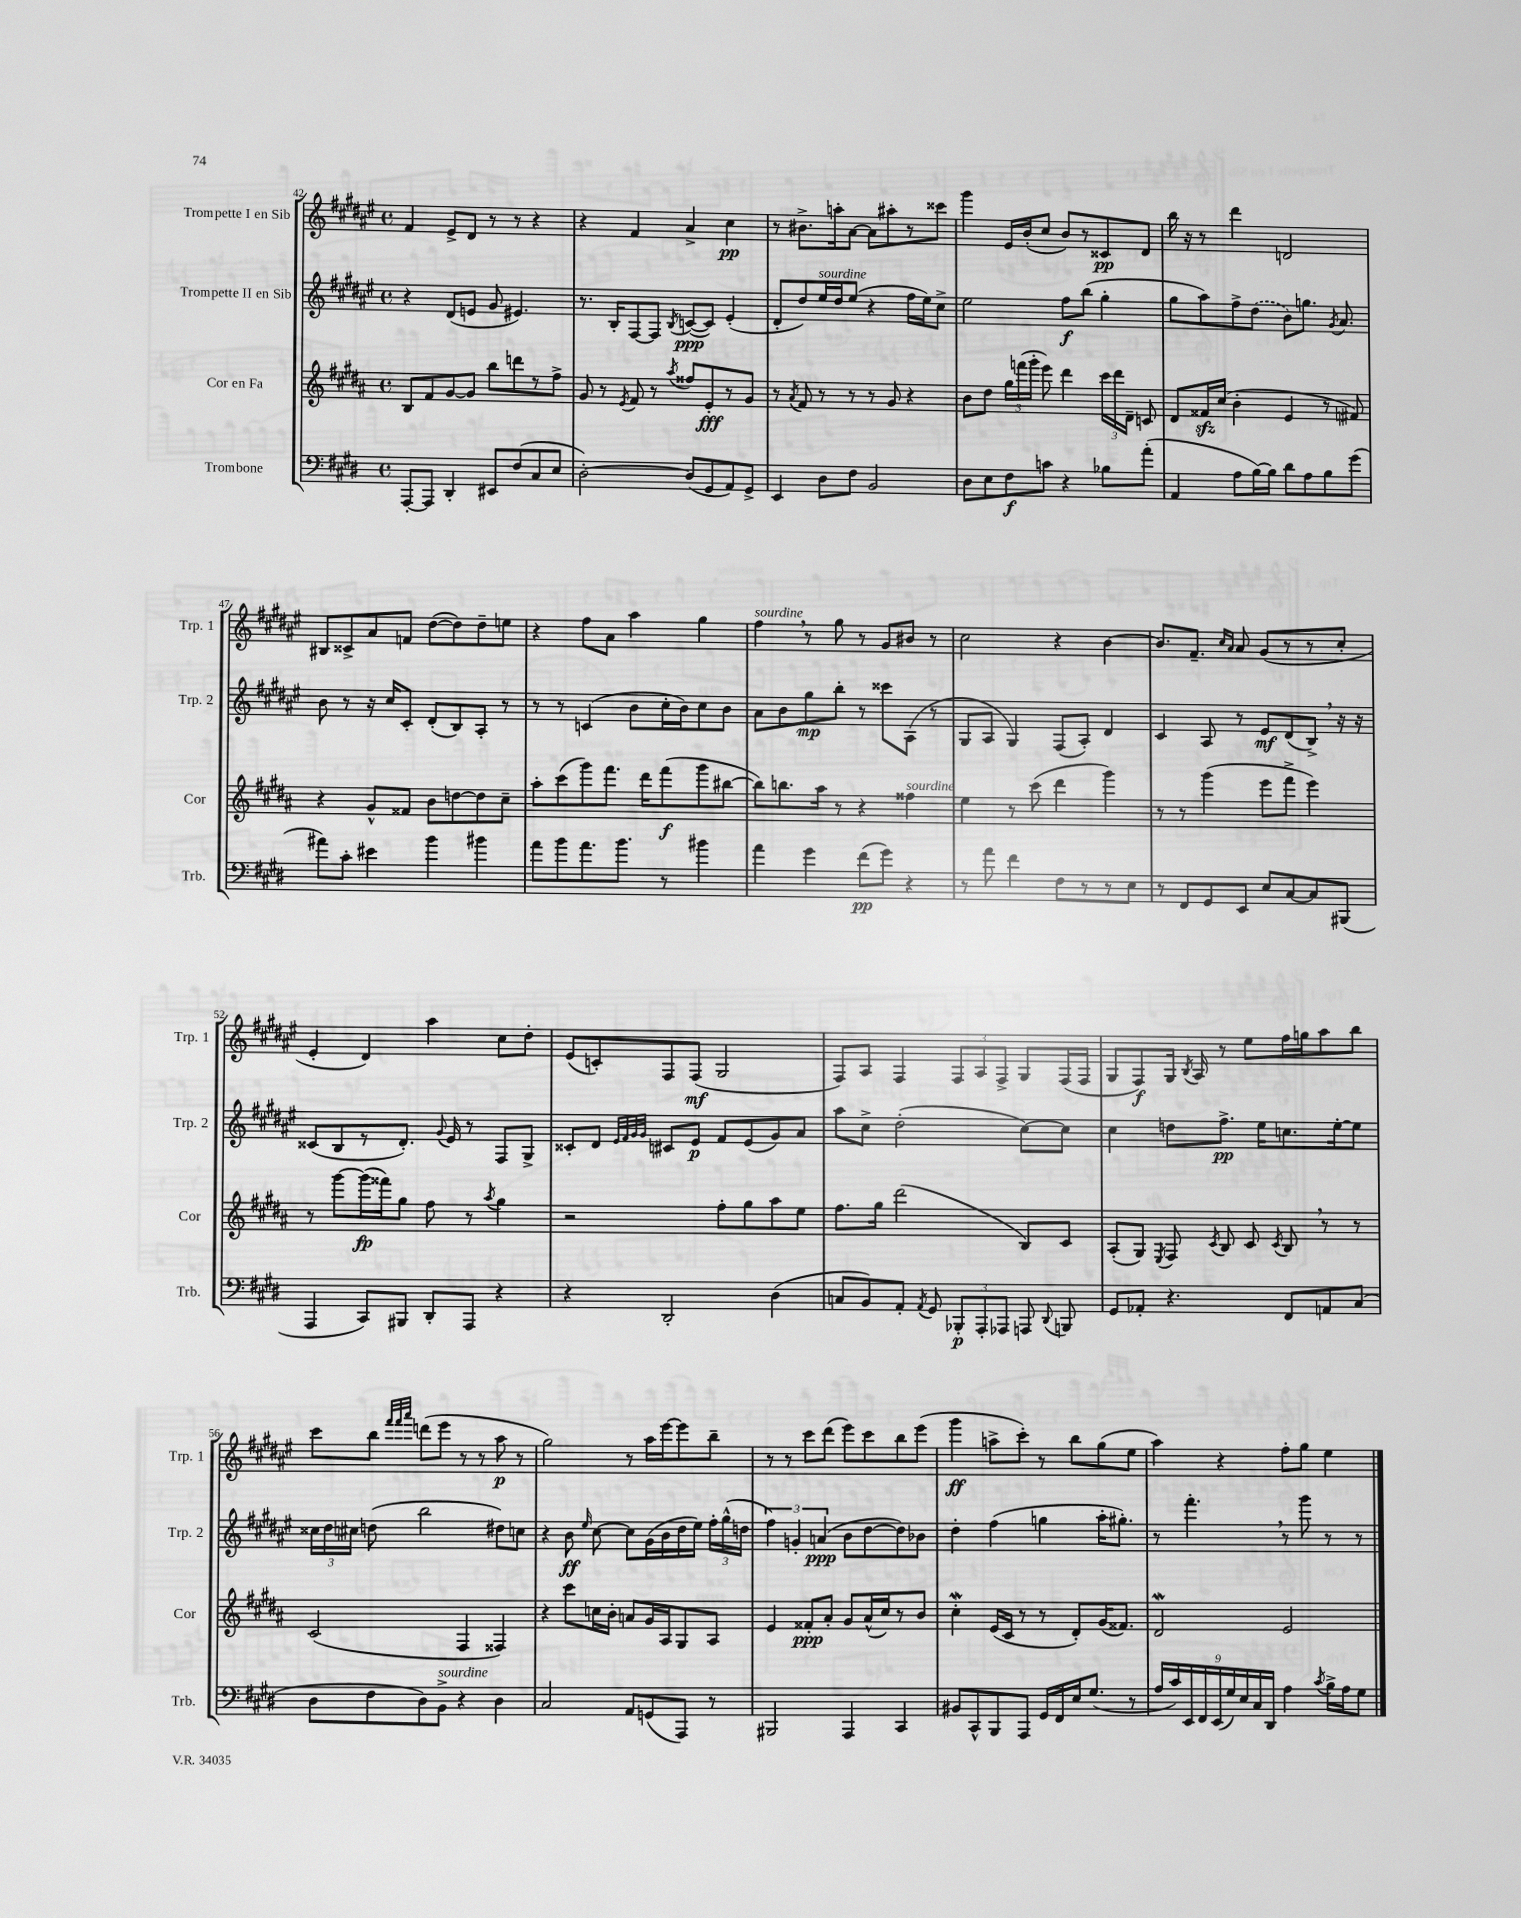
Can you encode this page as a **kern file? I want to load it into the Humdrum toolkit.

**kern	**dynam	**kern	**dynam	**kern	**dynam	**kern	**dynam
*part4	*part4	*part3	*part3	*part2	*part2	*part1	*part1
*staff4	*staff4	*staff3	*staff3	*staff2	*staff2	*staff1	*staff1
*I"Trombone	*	*I"Cor en Fa	*	*I"Trompette II en Sib	*	*I"Trompette I en Sib	*
*I'Trb.	*	*I'Cor	*	*I'Trp. 2	*	*I'Trp. 1	*
*clefF4	*	*clefG2	*	*clefG2	*	*clefG2	*
*k[f#c#g#d#]	*	*k[f#c#g#d#a#]	*	*k[f#c#g#d#a#e#]	*	*k[f#c#g#d#a#e#]	*
*M4/4	*	*M4/4	*	*M4/4	*	*M4/4	*
*met(c)	*	*met(c)	*	*met(c)	*	*met(c)	*
=42	=42	=42	=42	=42	=42	=42	=42
[8AAA'/L	.	8B/L	.	4r	.	4f#/	.
8AAA/J]	.	8f#/	.	.	.	.	.
4DD#'/	.	[8g#/	.	(8d#/L	.	8e#^/L	.
.	.	8g#/J]	.	8en/J	.	8d#/J	.
8EE#X/L	.	8bb\L	.	8g#/	.	8r	.
(8F#/	.	8dddn\	.	4.e#X/)	.	8r	.
8C#/	.	8r	.	.	.	4r	.
8E/J	.	8ff#^\J	.	.	.	.	.
=43	=43	=43	=43	=43	=43	=43	=43
[2D#'\)	.	8g#/	.	8.r	.	4r	.
.	.	8r	.	.	.	.	.
.	.	.	.	16B'/KL	.	.	.
.	.	8qe/	.	.	.	.	.
.	.	8f#/	.	[8F#/	.	4f#/	.
.	.	8r	.	8F#/J]	.	.	.
.	.	8qaa#/	.	8qB/	.	.	.
(8D#/L]	.	8ff##X/L	.	([8cn/L	ppp	4a#^/	.
8GG#/	.	8e'/	fff	8c/J])	.	.	.
8AA/)	.	8r	.	(4e#'/	.	4cc#\	pp
8GG#^/J	.	8g#/J	.	.	.	.	.
=44	=44	=44	=44	=44	=44	=44	=44
4EE/	.	8r	.	8d#'/L	.	8r	.
.	.	8qa#/	.	.	.	.	.
.	.	8f#/	.	8dd#/)	.	8.b#X^\L	.
!	!	!	!	!LO:TX:a:i:t=sourdine	!	!	!
8D#\L	.	8r	.	16ee#/L	.	.	.
.	.	.	.	16dd#/J	.	16aan'\k	.
8F#\J	.	8r	.	(8ee#/J	.	[8a#\J	.
2BB/	.	8r	.	4r	.	8a#\L]	.
.	.	8g#/	.	.	.	8aa#X'\	.
.	.	4r	.	16ff#\LL	.	8r	.
.	.	.	.	16ee#\J)	.	.	.
.	.	.	.	8cc#^\J	.	8ccc##X\J	.
=45	=45	=45	=45	=45	=45	=45	=45
8D#\L	.	8b\L	.	2ee#\	.	4ggg#\	.
8E\	.	8dd#\J	.	.	.	.	.
8F#\	f	24gg#\LL	.	.	.	16e#/LL	.
.	.	(24fffn\	.	.	.	.	.
.	.	.	.	.	.	(16b'/J	.
.	.	24ggg#'\JJ	.	.	.	.	.
8cn\J	.	8eee\)	.	.	.	8cc#/J	.
4r	.	4ddd#\	.	8ff#\L	f	8b/L)	.
.	.	.	.	(8bb\J	.	8r	.
8B-X\L	.	24ccc#\LL	.	4gg#'\	.	8c##X/	pp
.	.	24ddd#\	.	.	.	.	.
.	.	24d#~\JJ	.	.	.	.	.
(8a'\J	.	8cn/	.	.	.	8d#/J	.
=46	=46	=46	=46	=46	=46	=46	=46
4AA/	.	8d#/L	.	8gg#\L	.	16bb\	.
.	.	.	.	.	.	16r	.
.	.	16f##Xzz/L	.	8aa#\)	.	8r	.
.	.	(16cc#/JJ	.	.	.	.	.
8A\L	.	4b'\	.	8ff#^\	.	4ddd#\	.
[16B\L)	.	.	.	(8dd#\J	.	.	.
16B\JJ]	.	.	.	.	.	.	.
8d#\L	.	4e/	.	8b\L)	.	2dn/	.
8A\	.	.	.	8.ggn\J	.	.	.
8B\	.	8r	.	.	.	.	.
.	.	.	.	8qg#/	.	.	.
.	.	.	.	8.a#/	.	.	.
(8g#\J	.	8f#X/)	.	.	.	.	.
!!LO:LB:g=z
=47	=47	=47	=47	=47	=47	=47	=47
8a#X\L)	.	4r	.	8b\	.	8B#X/L	.
8c#'\J	.	.	.	8r	.	8c##X^/	.
4e#X\	.	8g#^^/L	.	16r	.	8a#/	.
.	.	.	.	16cc#/KL	.	.	.
.	.	8f##X/J	.	8c#'/J	.	8fn/J	.
4b\	.	8b\L	.	(8d#'/L	.	([8dd#\L	.
.	.	[8ddn\	.	8B/)	.	8dd#\])	.
4b#X\	.	8dd\]	.	8A#'/J	.	8dd#~\	.
.	.	8cc#~\J	.	8r	.	8een\J	.
=48	=48	=48	=48	=48	=48	=48	=48
8a\L	.	8aa#'\L	.	8r	.	4r	.
8b\	.	(8ccc#\	.	8r	.	.	.
8.a\	.	8ggg#\)	.	(4cn/	.	8ff#\L	.
.	.	8.fff#\J	.	.	.	8a#\J	.
8.b\J	.	.	.	.	.	.	.
.	.	.	.	8b\L	.	4aa#\	.
.	.	16ddd#\KL	.	.	.	.	.
8r	.	(8fff#\	f	16cc#'\L	.	.	.
.	.	.	.	16b\J)	.	.	.
4b#X\	.	8ggg#\	.	8cc#\	.	4gg#\	.
.	.	[8bb#X\J	.	8b\J	.	.	.
=49	=49	=49	=49	=49	=49	=49	=49
!	!	!	!	!	!	!LO:TX:a:i:t=sourdine	!
4a\	.	8bb#\L])	.	8a#\L	.	4ff#,\	.
.	.	8.bbn\	.	8b\	.	.	.
4g#\	.	.	.	8gg#\	mp	8r	.
.	.	16aa#\Jk	.	.	.	.	.
.	.	8r	.	8bb'\J	.	8gg#\	.
(8f#\L	pp	4r	.	8r	.	8r	.
8g#\J)	.	.	.	8ccc##X\L	.	8g#/L	.
!	!	!LO:TX:a:i:t=sourdine	!	!	!	!	!
4r	.	4ff##X\	.	(8A#\J	.	8b#X/J	.
.	.	.	.	8r	.	8r	.
=50	=50	=50	=50	=50	=50	=50	=50
8r	.	4ee\	.	8G#/L	.	2cc#\	.
8a\	.	.	.	8A#/J	.	.	.
4f#\	.	8r	.	4G#/)	.	.	.
.	.	(8ccc#\	.	.	.	.	.
8F#\L	.	4ddd#\	.	(8F#/L	.	4r	.
8r	.	.	.	8A#'/J)	.	.	.
8r	.	4ggg#\)	.	4d#/	.	[4b\	.
8E\J	.	.	.	.	.	.	.
=51	=51	=51	=51	=51	=51	=51	=51
8r	.	8r	.	4c#/	.	8.b/L]	.
8FF#/L	.	8r	.	.	.	.	.
.	.	.	.	.	.	8.f#~/J	.
8GG#/	.	(4ggg#\	.	8A#/	.	.	.
.	.	.	.	.	.	16qqcc#/LL	.
.	.	.	.	.	.	16qqa#/JJ	.
8EE/J	.	.	.	8r	.	8a#/	.
8E/L	.	8eee\L	.	8e#/L	mf	(8g#/L	.
[8C#/	.	8fff#^\J	.	(8d#/	.	8r	.
8C#/]	.	4eee\)	.	8B^,/J)	.	8r	.
(8BBB#X/J	.	.	.	16r	.	8cc#'/J	.
.	.	.	.	16r	.	.	.
!!LO:LB:g=z
=52	=52	=52	=52	=52	=52	=52	=52
4AAA/	.	8r	.	(8c##X/L	.	4e#'/	.
.	.	[8ggg#\L	.	8B/	.	.	.
8CC#/L)	.	(16ggg#\L]	fp	8r	.	4d#/)	.
.	.	16fff##X\J)	.	.	.	.	.
8BBB#X/J	.	8gg#\J	.	8.d#'/J)	.	.	.
8DD#'/L	.	8ff#\	.	.	.	4aa#\	.
.	.	.	.	8qqg#/	.	.	.
.	.	.	.	16e#/	.	.	.
8AAA/J	.	8r	.	8r	.	.	.
.	.	8qaa#/	.	.	.	.	.
4r	.	4gg#\	.	8F#/L	.	8cc#\L	.
.	.	.	.	8G#^/J	.	8dd#'\J	.
=53	=53	=53	=53	=53	=53	=53	=53
4r	.	2r	.	8c##X'/L	.	(8e#/L	.
.	.	.	.	8d#/J	.	8cn'/)	.
.	.	.	.	32qqe#/LLL	.	.	.
.	.	.	.	32qqf#/	.	.	.
.	.	.	.	32qqg#/	.	.	.
.	.	.	.	32qqg#/JJJ	.	.	.
2DD#'/	.	.	.	8c#X/L	.	8F#/	.
.	.	.	.	8e#/J	p	(8F#/J	mf
.	.	8ff#'\L	.	8f#/L	.	2G#/	.
.	.	8gg#\	.	(8e#/	.	.	.
(4D#\	.	8aa#\	.	8g#/)	.	.	.
.	.	8ee\J	.	8a#/J	.	.	.
=54	=54	=54	=54	=54	=54	=54	=54
8Cn/L	.	8.ff#\L	.	8aa#\L	.	8F#/L)	.
8BB/)	.	.	.	8cc#^\J	.	8A#/J	.
.	.	16gg#\Jk	.	.	.	.	.
8AA'/J	.	(2ddd#\	.	(2dd#'\	.	4F#/	.
8qAA/	.	.	.	.	.	.	.
8GG#/	.	.	.	.	.	.	.
12BBB-X'/L	p	.	.	.	.	12F#/L	.
12AAA'/	.	.	.	.	.	12A#/	.
12AAA-X/J	.	.	.	.	.	12F#^/J	.
8AAAn/	.	8B/L)	.	[8cc#\L)	.	8G#/L	.
8qqDD#/	.	.	.	.	.	.	.
8BBBn/	.	8c#/J	.	8cc#\J]	.	(16F#/L	.
.	.	.	.	.	.	16F#/JJ	.
=55	=55	=55	=55	=55	=55	=55	=55
8GG#/L	.	(8A#'/L	.	4cc#\	.	8G#/L	.
8AA-X'/J	.	8G#/J)	.	.	.	8F#/)	f
.	.	8qE/	.	.	.	.	.
4.r	.	8F#/	.	8ddn\L	.	16G#/Jk	.
.	.	.	.	.	.	8qB/	.
.	.	.	.	.	.	16A#/	.
.	.	8qc#/	.	.	.	.	.
.	.	8B/	.	8.ff#^\J	pp	8r	.
.	.	8c#/	.	.	.	8ee#\L	.
.	.	.	.	16ee#\KL	.	.	.
.	.	8qc#/	.	.	.	.	.
8FF#/L	.	8B,/	.	8.ccn\	.	16ff#\L	.
.	.	.	.	.	.	16ggn\J	.
8AAn/	.	8r	.	.	.	8aa#\	.
.	.	.	.	[16ee#'\k	.	.	.
(8C#/J	.	8r	.	8ee#\J]	.	8bb\J	.
!!LO:LB:g=z
=56	=56	=56	=56	=56	=56	=56	=56
8D#\L	.	(2c#/	.	24cc##X\LL	.	8ccc#\L	.
.	.	.	.	24dd#\	.	.	.
.	.	.	.	24cc#X\JJ	.	.	.
8F#\	.	.	.	(8ddn\	.	8bb\J	.
.	.	.	.	.	.	32qqfff#/LLL	.
.	.	.	.	.	.	32qqfff#/	.
.	.	.	.	.	.	32qqaaa#/JJJ	.
8D#\)	.	.	.	2bb\	.	(8dddn\L	.
!LO:TX:a:i:t=sourdine	!	!	!	!	!	!	!
8BB^\J	.	.	.	.	.	8eee#\J	.
4r	.	4F#/	.	.	.	8r	.
.	.	.	.	.	.	8r	.
4D#\	.	4F##X/)	.	8dd#X\L)	.	8aa#\	p
.	.	.	.	8ccn\J	.	8r	.
=57	=57	=57	=57	=57	=57	=57	=57
2C#/	.	4r	.	4r	.	2gg#\)	.
.	.	8ccc#\L	.	8b\	ff	.	.
.	.	.	.	16qqee#/	.	.	.
.	.	16ccn\L	.	[8cc#\	.	.	.
.	.	16b'\JJ	.	.	.	.	.
8AA/L	.	8an/L	.	8cc#\L]	.	8r	.
(8GGn/	.	16g#/L	.	(16g#\L	.	16aa#\LL	.
.	.	16A#/J	.	16b\	.	[16eee#\J	.
8AAA/J)	.	8G#/	.	16dd#\	.	8eee#\]	.
.	.	.	.	16ee#\JJ)	.	.	.
8r	.	8A#/J	.	24ff#'\LL	.	8bb~\J	.
.	.	.	.	(24gg#^^\	.	.	.
.	.	.	.	24ddn\JJ	.	.	.
=58	=58	=58	=58	=58	=58	=58	=58
2BBB#X/	.	4e/	.	6ff#\)	.	8r	.
.	.	.	.	.	.	8r	.
.	.	.	.	6gn'/	.	.	.
.	.	8f##X'/L	ppp	.	.	8ccc#\L	.
.	.	.	.	(6an/	ppp	.	.
.	.	8a#'/J	.	.	.	(8ddd#\J	.
4AAA/	.	8g#/L	.	8b\L	.	8eee#\L)	.
.	.	(16a#^^/L	.	[8dd#\	.	8ccc#\	.
.	.	16cc#/J)	.	.	.	.	.
4CC#/	.	8r	.	8dd#\])	.	8bb\	.
.	.	8b/J	.	8b-X\J	.	(8eee#\J	.
=59	=59	=59	=59	=59	=59	=59	=59
8BB#X/L	.	4cc#W'\	.	4dd#'\	.	4ggg#\	ff
8CC#^^/	.	.	.	.	.	.	.
8BBB/	.	(16e/LL	.	(4ff#\	.	8aan^\L	.
.	.	16c#/JJ	.	.	.	.	.
8AAA/J	.	8r	.	.	.	8ccc#'\J)	.
16GG#/LL	.	8r	.	4ggn\	.	8r	.
16FF#/	.	.	.	.	.	.	.
16E/J	.	8d#'/L)	.	.	.	8bb\L	.
(8.G#/J	.	.	.	.	.	.	.
.	.	(16g#/K	.	16aa#'\KL	.	(8gg#\	.
.	.	8.f##X/J)	.	8.gg#X'\J)	.	.	.
8r	.	.	.	.	.	8ee#\J	.
=60	=60	=60	=60	=60	=60	=60	=60
18A/LL	.	2d#W/	.	8r	.	4aa#\)	.
18c#/)	.	.	.	.	.	.	.
18EE/	.	.	.	.	.	.	.
.	.	.	.	4.fff#',\	.	.	.
18FF#/	.	.	.	.	.	.	.
(18EE/	.	.	.	.	.	.	.
.	.	.	.	.	.	4r	.
18G#/)	.	.	.	.	.	.	.
18E/	.	.	.	.	.	.	.
18C#/	.	.	.	.	.	.	.
18DD#/JJ	.	.	.	.	.	.	.
4A\	.	2e/	.	8r	.	8ff#'\L	.
.	.	.	.	8ggg#\	.	8gg#\J	.
8qc#/	.	.	.	.	.	.	.
16B^\LL	.	.	.	8r	.	4ee#\	.
16A\J	.	.	.	.	.	.	.
8G#\J	.	.	.	8r	.	.	.
==	==	==	==	==	==	==	==
*-	*-	*-	*-	*-	*-	*-	*-
